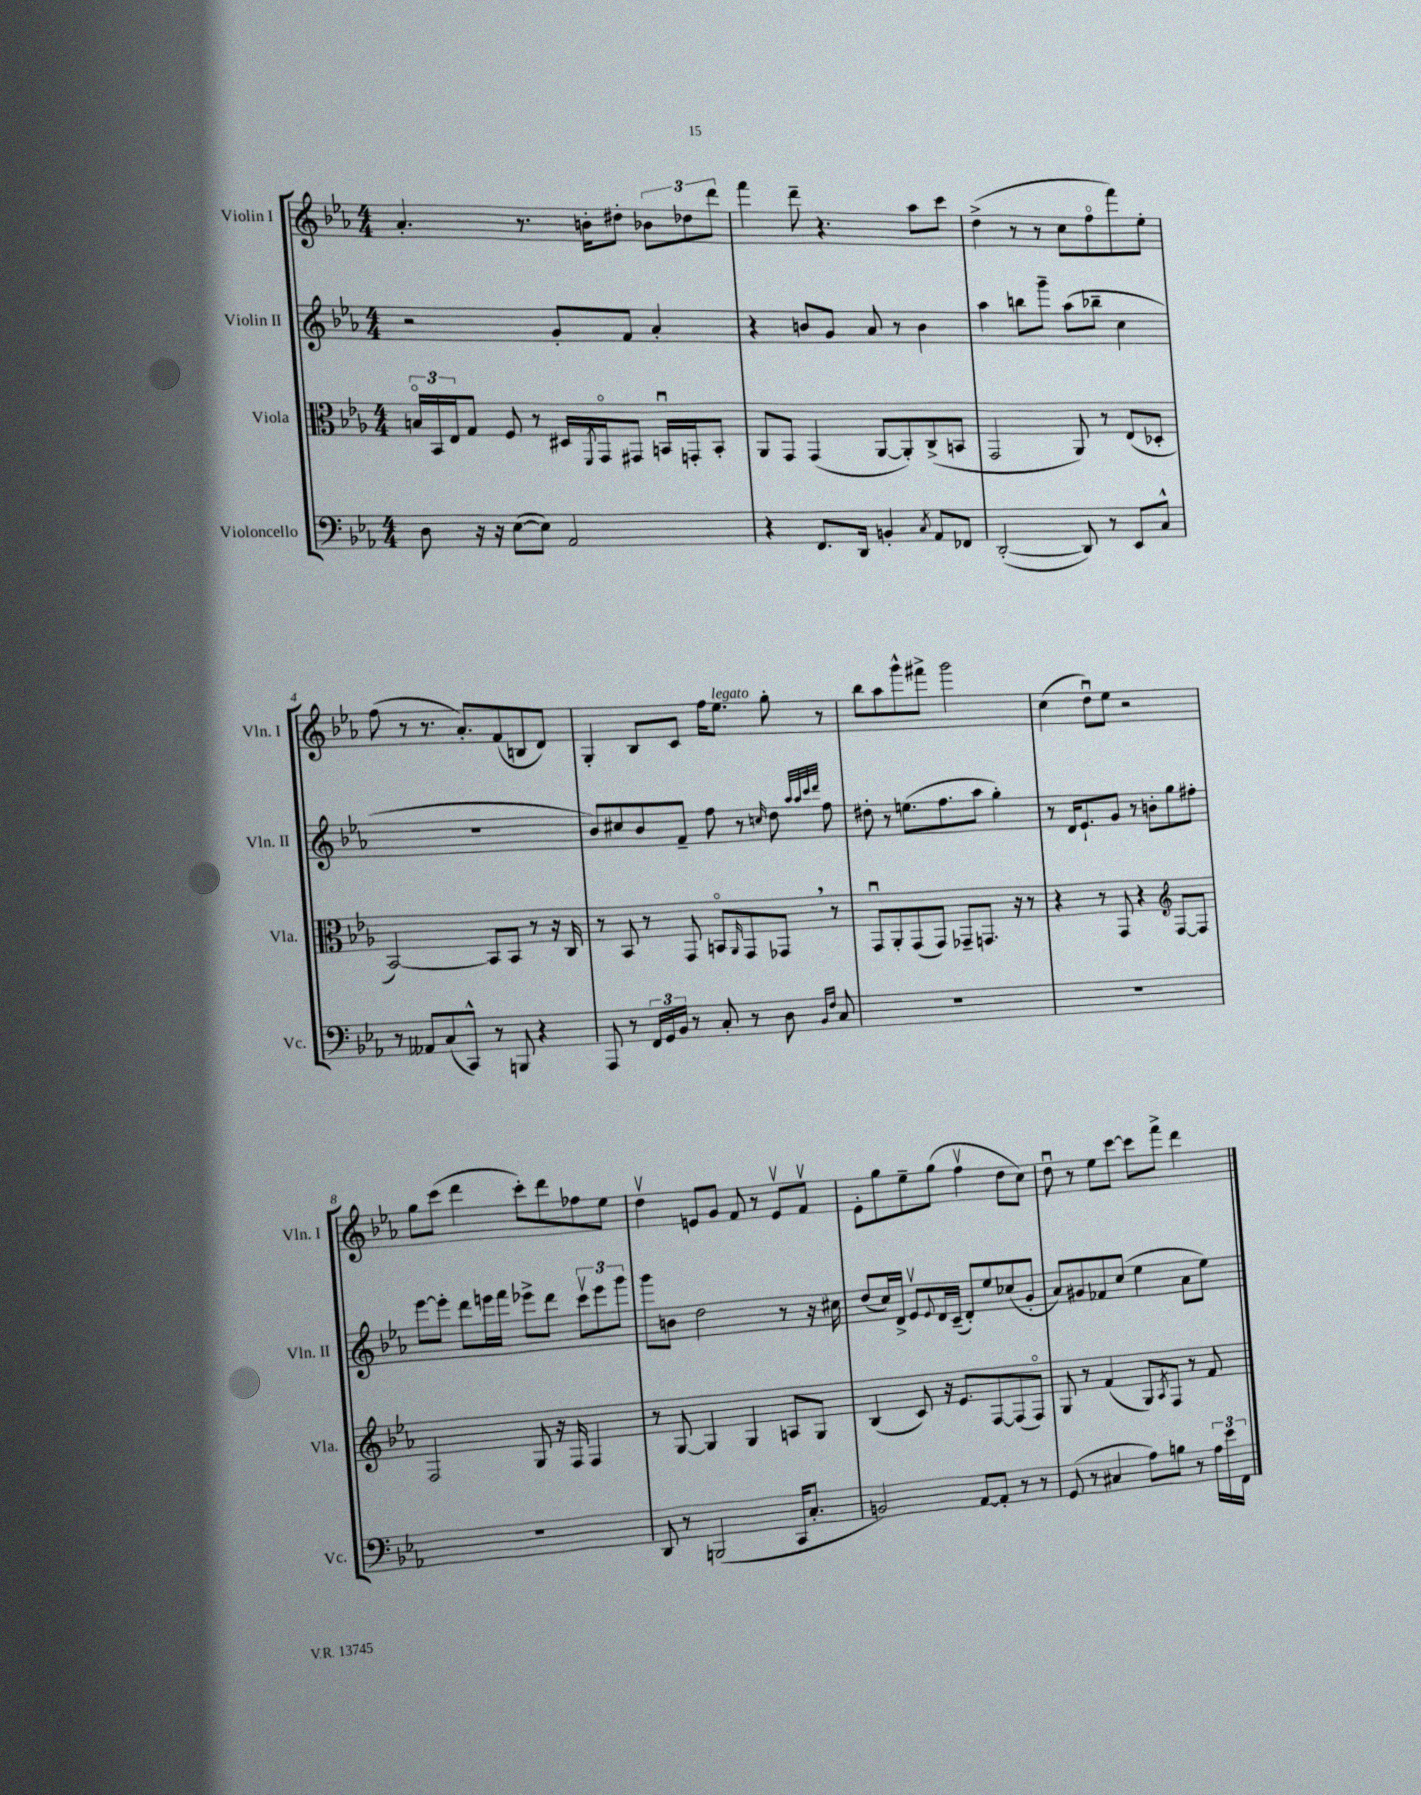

**kern	**kern	**kern	**kern
*staff4	*staff3	*staff2	*staff1
*clefF4	*clefC3	*clefG2	*clefG2
*k[b-e-a-]	*k[b-e-a-]	*k[b-e-a-]	*k[b-e-a-]
*M4/4	*M4/4	*M4/4	*M4/4
8D	24Bo	2r	4.a-'
.	24BB-	.	.
.	24E-	.	.
16r	8G	.	.
16r	.	.	.
([8E-	8F	.	.
8E-])	8r	.	8.r
2AA-	16D#	8g'	.
.	8qFF	.	.
.	16GGo	.	16b'
.	8GG#	8f	8dd#'
.	16BBu	4a-'	12b-
.	16GG'	.	.
.	.	.	12dd-
.	8BB'	.	.
.	.	.	12ddd
=	=	=	=
4r	8AA-	4r	4fff
.	8GG	.	.
8.FF	(4GG	8b	8ddd~
.	.	8g	4.r
16DD	.	.	.
4BB'	[8AA-	8a-	.
.	8AA-'])	8r	.
8qC	.	.	.
8AA-	(8C^	4b	8aa-
8FF-	8BB	.	8ccc
=	=	=	=
([2DD'	2GG	4aa-	(4dd^
.	.	8bb	8r
.	.	8ggg~	8r
8DD])	8AA-)	(8aa-	8cc
8r	8r	8bb-~	8ffo
8EE-	(8E-	4cc	8fff)
8C^^	8D-'	.	8ee-'
=	=	=	=
8r	[2BB-)	1r	(8ff
8AA--	.	.	8r
(8C	.	.	8.r
8CC^^)	.	.	.
.	.	.	8.a-')
8r	8BB-]	.	.
8BBB	8BB-	.	(8f
4r	8r	.	8B
.	16r	.	8d)
.	16C	.	.
=	=	=	=
8AAA-	8r	8b-)	4G'
8r	8BB-	8cc#	.
24FF	8r	8b-	8B-
24GG	.	.	.
24BB-	.	.	.
8r	8GG	8f~	8c
8C'	8BBo	8ff	16ff
.	.	.	8.ee-
.	16qqAA-	.	.
8r	8GG	8r	.
.	.	16qqcc	.
8D	8GG-	8dd	8gg'
.	.	32qqaa-	.
.	.	32qqaa-	.
16qqBB-	.	32qqccc	.
16qqF	.	32qqddd	.
8C	8r	8ff	8r
=	=	=	=
1r	8GGu	8dd#'	8bb-
.	8AA-'	8r	8aa-
.	(8GG	(8.ee	8ggg^^
.	8GG)	.	8fff#^
.	.	8.ff	.
.	8GG-~	.	2ggg
.	8.GG	8aa-	.
.	.	4gg')	.
.	16r	.	.
.	8r	.	.
=	=	=	=
1r	4r	8r	(4cc
.	.	16d	.
.	.	8.e-`	.
.	8r	.	8ddu)
.	8GG	8g	8ee-
.	4r	8r	2r
.	.	8b'	.
*	*clefG2	*	*
.	[8F	8gg	.
.	8F]	8ff#'	.
=	=	=	=
1r	2F	[8eee-	8gg
.	.	8eee-']	(8ccc
.	.	8ddd	4ddd
.	.	16eee	.
.	.	16fff	.
.	8G	8eee-^	8ccc')
.	16r	8ddd	8ddd
.	16F	.	.
.	4F	12cccv	8ff-
.	.	12eee-	.
.	.	.	8ee-
.	.	12ggg	.
=	=	=	=
8DD	8r	8ggg	4ddv
8r	[8G	8b	.
(2BBB	4G]	2dd	8e
.	.	.	8g
.	4G	.	8f
.	.	.	8r
16CC	8A	8r	8ev
8.C'	.	.	.
.	8G	16r	8fv
.	.	16cc#	.
=	=	=	=
2BB)	(4B-	(8dd	8e-'
.	.	16cc)	8gg
.	.	16d^	.
.	8c)	8e-v	8ee-~
.	.	8qqe-	.
.	16r	16d	(8gg
.	8.e-	(16c~	.
[8AA-	.	8d')	4ffv
8AA-']	[8F	8ee-	.
8r	(8F]	(8cc-	8dd
8r	8Fo)	8g'	8cc)
=	=	=	=
(8GG	8G	8a-)	8ddu
8r	8r	8g#	8r
4C#	(4f	8f-	8ee-
.	.	(8cc	[8ccc
8A-)	8G)	4ee-	8ccc]
.	8qA-	.	.
8B	8F	.	8fff^
8r	8r	8a-	4ddd
24A-	8f	8ee-)	.
24e-	.	.	.
24FF	.	.	.
==	==	==	==
*-	*-	*-	*-
